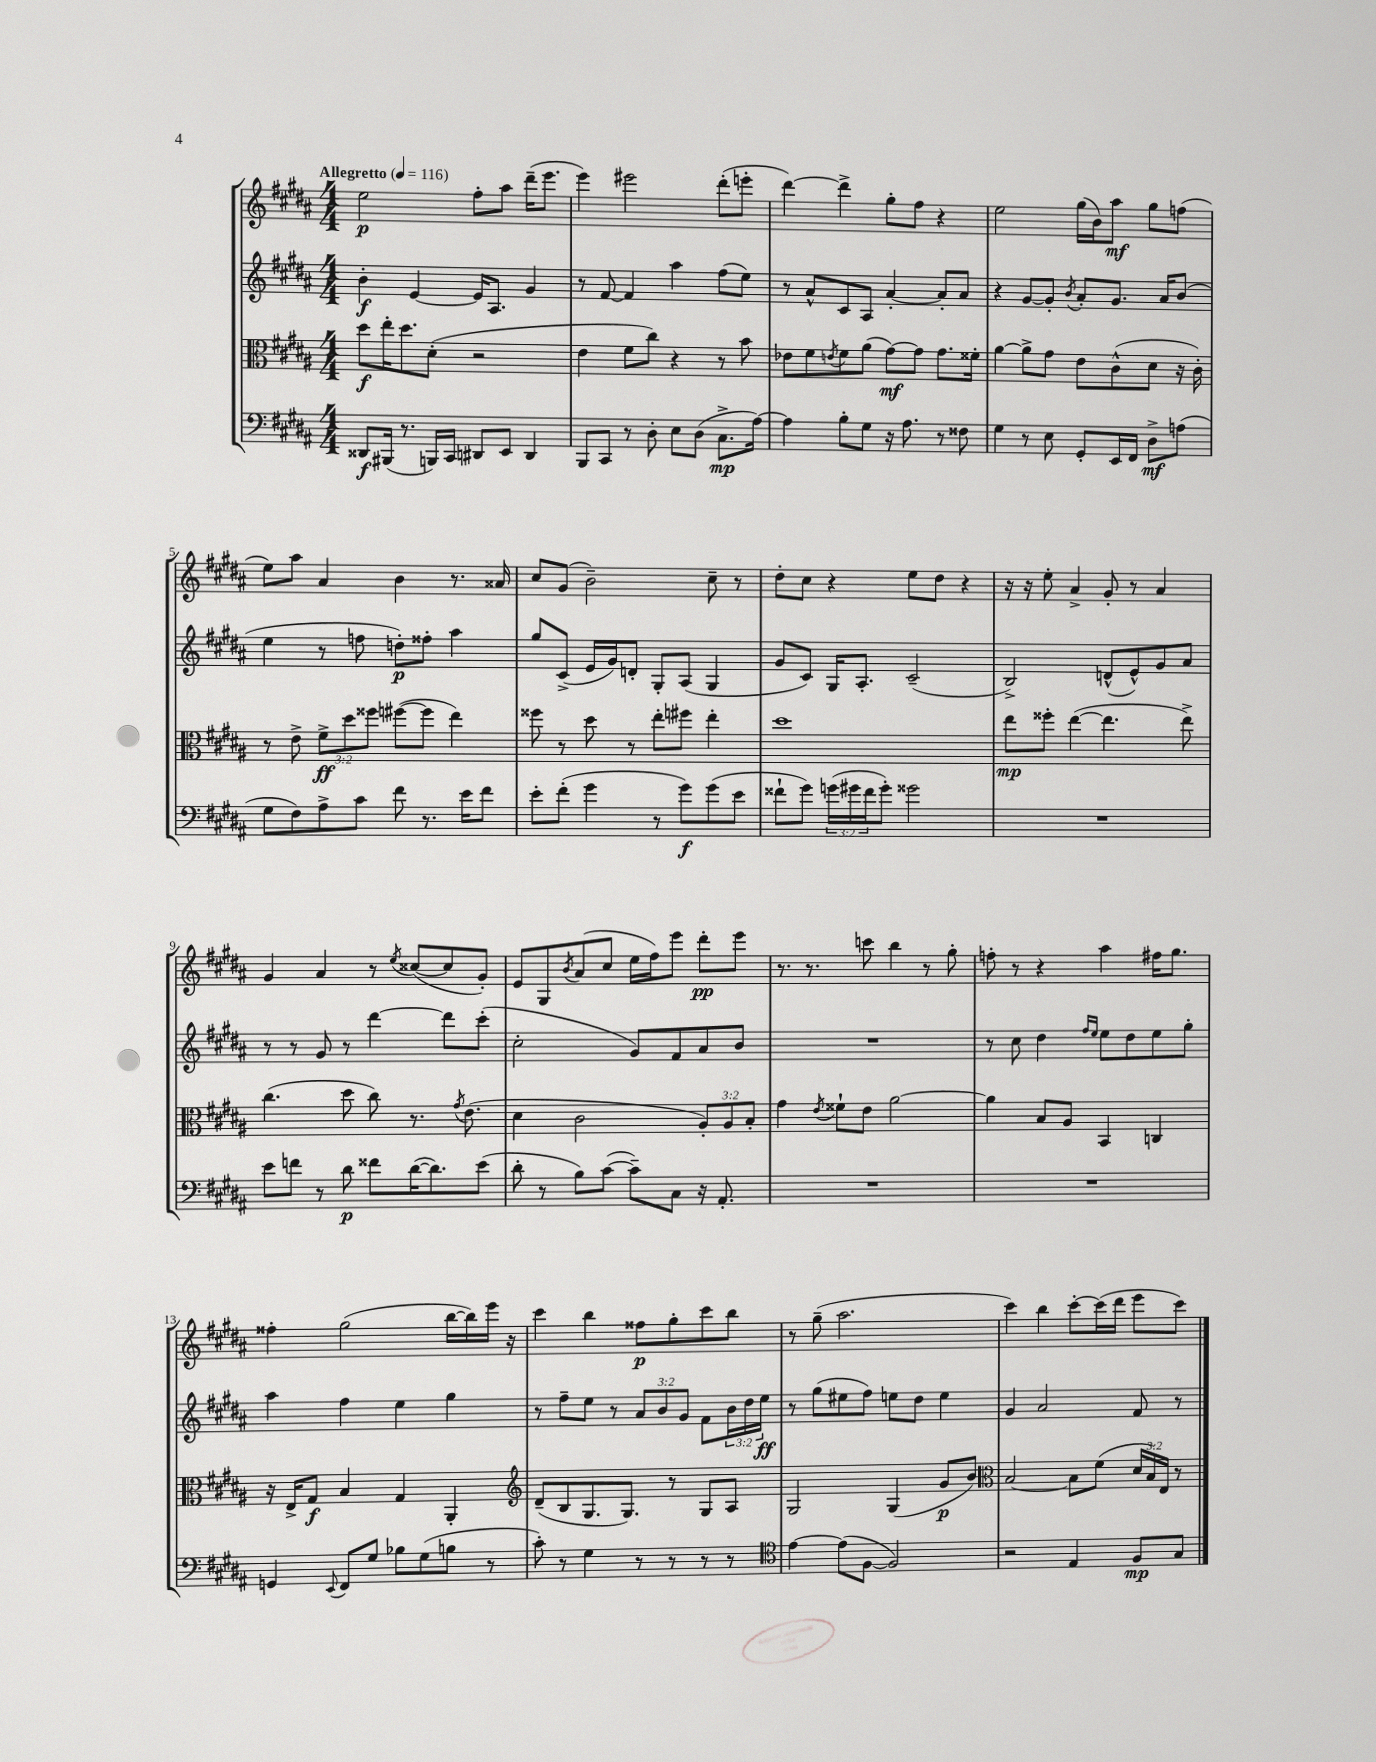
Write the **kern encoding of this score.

**kern	**dynam	**kern	**dynam	**kern	**dynam	**kern	**dynam
*part4	*part4	*part3	*part3	*part2	*part2	*part1	*part1
*staff4	*staff4	*staff3	*staff3	*staff2	*staff2	*staff1	*staff1
*clefF4	*	*clefC3	*	*clefG2	*	*clefG2	*
*k[f#c#g#d#a#]	*	*k[f#c#g#d#a#]	*	*k[f#c#g#d#a#]	*	*k[f#c#g#d#a#]	*
*M4/4	*	*M4/4	*	*M4/4	*	*M4/4	*
*MM116	*	*MM116	*	*MM116	*	*MM116	*
=1	=1	=1	=1	=1	=1	=1	=1
!	!	!	!	!	!	!LO:TX:a:B:t=Allegretto	!
8DD##X/L	f	8dd#\L	f	4b'\	f	2ee\	p
(16BBB#X/Jk	.	16ee'\K	.	.	.	.	.
8.r	.	8.dd#\	.	.	.	.	.
.	.	.	.	[4e/	.	.	.
16BBBn/LL)	.	(8d#'\J	.	.	.	.	.
16CC#/JJ	.	.	.	.	.	.	.
8DD#X/L	.	2r	.	16e/KL]	.	8ff#'\L	.
.	.	.	.	8.A#/J	.	.	.
8EE/J	.	.	.	.	.	8aa#\J	.
4DD#/	.	.	.	4g#/	.	(16ddd#~\KL	.
.	.	.	.	.	.	8.eee\J	.
=2	=2	=2	=2	=2	=2	=2	=2
8BBB/L	.	4e\	.	8r	.	4eee\)	.
8CC#/J	.	.	.	[8f#/	.	.	.
8r	.	8f#\L	.	4f#/]	.	2eee#X\	.
8D#'\	.	8cc#\J)	.	.	.	.	.
8E\L	.	4r	.	4aa#\	.	.	.
(8D#\J	.	.	.	.	.	.	.
8.C#^\L	mp	8r	.	(8ff#\L	.	(8ddd#'\L	.
.	.	8b\	.	8ee\J)	.	8eeen'\J	.
[16A#\Jk)	.	.	.	.	.	.	.
=3	=3	=3	=3	=3	=3	=3	=3
4A#\]	.	8e-X\L	.	8r	.	[4ddd#\)	.
.	.	8f#\	.	8a#^^/L	.	.	.
.	.	8qen/	.	.	.	.	.
8B'\L	.	8f#\	.	8c#/	.	4ddd#^\]	.
8G#\J	.	(8a#\J	.	8A#/J	.	.	.
16r	.	[8g#\L)	mf	[4a#'/	.	8gg#'\L	.
8.A#\	.	.	.	.	.	.	.
.	.	8g#\J]	.	.	.	8ff#\J	.
8r	.	8.g#\L	.	8a#'/L]	.	4r	.
8F##X\	.	.	.	8a#/J	.	.	.
.	.	16f##X'\Jk	.	.	.	.	.
=4	=4	=4	=4	=4	=4	=4	=4
4G#\	.	[4a#\	.	4r	.	2ee\	.
8r	.	8a#^\L]	.	[8g#/L	.	.	.
8E\	.	8g#\J	.	8g#'/J]	.	.	.
.	.	.	.	8qb/	.	.	.
8GG#'/L	.	8e\L	.	8a#'/L	.	(16gg#\LL	.
.	.	.	.	.	.	16b\J)	.
16EE/L	.	(8c#^^\	.	8.g#/J	.	8aa#\J	mf
16FF#/JJ	.	.	.	.	.	.	.
8D#^\L	mf	8d#\J	.	.	.	8gg#\L	.
.	.	.	.	16a#/KL	.	.	.
(8An\J	.	16r	.	(8b/J	.	(8ffn\J	.
.	.	16c#'\)	.	.	.	.	.
!!LO:LB:g=z
=5	=5	=5	=5	=5	=5	=5	=5
8G#\L	.	8r	.	4ee\	.	8ee\L)	.
8F#\)	.	8e^\	.	.	.	8aa#\J	.
8A#^\	.	12f#^\L	ff	8r	.	4a#/	.
.	.	12dd#\	.	.	.	.	.
8c#\J	.	.	.	8ffn\	.	.	.
.	.	12ff##X\J	.	.	.	.	.
8f#\	.	([8ff#X\L	.	8ddn'\L)	p	4b\	.
8.r	.	8ff#\J]	.	8ff##X'\J	.	.	.
.	.	4ee\)	.	4aa#\	.	8.r	.
16e\KL	.	.	.	.	.	.	.
8f#\J	.	.	.	.	.	.	.
.	.	.	.	.	.	16a##X/	.
=6	=6	=6	=6	=6	=6	=6	=6
8e'\L	.	8ff##X\	.	8gg#/L	.	8cc#/L	.
(8f#'\J	.	8r	.	(8c#^/J	.	(8g#/J	.
4g#\	.	8dd#\	.	16e/LL	.	2b~\)	.
.	.	.	.	16g#/J)	.	.	.
.	.	8r	.	8dn'/J	.	.	.
8r	.	8ee'\L	.	8G#'/L	.	.	.
8g#\L)	f	8ff#X\J	.	(8A#/J	.	.	.
(8g#\	.	4ee'\	.	4G#/	.	8cc#~\	.
8e\J	.	.	.	.	.	8r	.
=7	=7	=7	=7	=7	=7	=7	=7
8f##X`\L	.	1dd#	.	8g#/L	.	8dd#'\L	.
8g#\J)	.	.	.	8c#/J)	.	8cc#\J	.
(24gn\LL	.	.	.	16G#/KL	.	4r	.
24g#X\	.	.	.	.	.	.	.
.	.	.	.	8.A#'/J	.	.	.
24f##\J	.	.	.	.	.	.	.
8g#'\J)	.	.	.	.	.	.	.
2g##X\	.	.	.	(2c#~/	.	8ee\L	.
.	.	.	.	.	.	8dd#\J	.
.	.	.	.	.	.	4r	.
=8	=8	=8	=8	=8	=8	=8	=8
1r	.	8ee\L	mp	2B^/)	.	16r	.
.	.	.	.	.	.	16r	.
.	.	8ff##X'\J	.	.	.	8ee'\	.
.	.	([4ee\	.	.	.	4a#^/	.
.	.	4.ee\]	.	(8dn^^/L	.	8g#'/	.
.	.	.	.	8e^^/)	.	8r	.
.	.	.	.	8g#/	.	4a#/	.
.	.	8ee^\)	.	8a#/J	.	.	.
!!LO:LB:g=z
=9	=9	=9	=9	=9	=9	=9	=9
8e\L	.	(4.cc#\	.	8r	.	4g#/	.
8fn\J	.	.	.	8r	.	.	.
8r	.	.	.	8g#/	.	4a#/	.
8d#\	p	8dd#\	.	8r	.	.	.
8f##X\L	.	8cc#\)	.	[4ddd#\	.	8r	.
.	.	.	.	.	.	8qee/	.
([16d#\K	.	8.r	.	.	.	([8cc##X/L	.
8.d#\])	.	.	.	.	.	.	.
.	.	.	.	8ddd#\L]	.	8cc##/]	.
.	.	8qg#/	.	.	.	.	.
.	.	(8.e\	.	.	.	.	.
(8e\J	.	.	.	(8ccc#'\J	.	8g#'/J)	.
=10	=10	=10	=10	=10	=10	=10	=10
8d#'\	.	4d#\	.	2cc#'\	.	8e/L	.
8r	.	.	.	.	.	8G#/	.
.	.	.	.	.	.	8qb/	.
8B\L)	.	2c#\	.	.	.	(8a#/	.
([8c#\J	.	.	.	.	.	8cc#/J	.
8c#~\L])	.	.	.	8g#/L)	.	16ee\LL	.
.	.	.	.	.	.	16ff#\J)	.
8C#\J	.	.	.	8f#/	.	8eee\J	.
16r	.	12A#'/L)	.	8a#/	.	8ddd#'\L	pp
8.AA#'/	.	.	.	.	.	.	.
.	.	12A#/	.	.	.	.	.
.	.	.	.	8b/J	.	8eee\J	.
.	.	12B'/J	.	.	.	.	.
=11	=11	=11	=11	=11	=11	=11	=11
1r	.	4g#\	.	1r	.	8.r	.
.	.	.	.	.	.	8.r	.
.	.	8qe/	.	.	.	.	.
.	.	8f##X`\L	.	.	.	.	.
.	.	8e\J	.	.	.	8cccn\	.
.	.	[2a#\	.	.	.	4bb\	.
.	.	.	.	.	.	8r	.
.	.	.	.	.	.	8gg#'\	.
=12	=12	=12	=12	=12	=12	=12	=12
1r	.	4a#\]	.	8r	.	8ffn'\	.
.	.	.	.	8cc#\	.	8r	.
.	.	8B/L	.	4dd#\	.	4r	.
.	.	8A#/J	.	.	.	.	.
.	.	.	.	16qqff#/LL	.	.	.
.	.	.	.	16qqee/JJ	.	.	.
.	.	4BB/	.	8ee\L	.	4aa#\	.
.	.	.	.	8dd#\	.	.	.
.	.	4Cn/	.	8ee\	.	16ff#X\KL	.
.	.	.	.	.	.	8.gg#\J	.
.	.	.	.	8gg#'\J	.	.	.
!!LO:LB:g=z
=13	=13	=13	=13	=13	=13	=13	=13
4GGn/	.	16r	.	4aa#\	.	4ff##X'\	.
.	.	16E^/KL	.	.	.	.	.
.	.	8G#/J	f	.	.	.	.
8qqEE/	.	.	.	.	.	.	.
8FF#/L	.	4B/	.	4ff#\	.	(2gg#\	.
8G#/J	.	.	.	.	.	.	.
8B-X\L	.	4G#/	.	4ee\	.	.	.
(8G#\	.	.	.	.	.	.	.
8Bn\J	.	4AA#'/	.	4gg#\	.	[16bb\LL	.
.	.	.	.	.	.	16bb\])	.
8r	.	.	.	.	.	16eee\JJ	.
.	.	.	.	.	.	16r	.
=14	=14	=14	=14	=14	=14	=14	=14
*	*	*clefG2	*	*	*	*	*
8c#'\)	.	(8d#~/L	.	8r	.	4ccc#\	.
8r	.	8B/	.	8ff#~\L	.	.	.
4G#\	.	8.G#/	.	8ee\J	.	4bb\	.
.	.	.	.	8r	.	.	.
.	.	8.G#/J)	.	.	.	.	.
8r	.	.	.	12a#/L	.	8ff##X\L	p
.	.	.	.	12b/	.	.	.
8r	.	8r	.	.	.	8gg#'\	.
.	.	.	.	12g#/J	.	.	.
8r	.	8G#/L	.	8f#\L	.	8ccc#\	.
8r	.	8A#/J	.	24b\L	.	8bb\J	.
.	.	.	.	24dd#\	.	.	.
.	.	.	.	24ee\JJ	ff	.	.
=15	=15	=15	=15	=15	=15	=15	=15
*clefC4	*	*	*	*	*	*	*
[4e\	.	2G#/	.	8r	.	8r	.
.	.	.	.	(8gg#\L	.	(8gg#~\	.
(8e\L]	.	.	.	8ee#X\	.	2.aa#\	.
[8F#\J	.	.	.	8ff#\J)	.	.	.
2F#/])	.	(4G#/	.	8een\L	.	.	.
.	.	.	.	8dd#\J	.	.	.
.	.	8g#/L	p	4ee\	.	.	.
.	.	8b/J)	.	.	.	.	.
=16	=16	=16	=16	=16	=16	=16	=16
*	*	*clefC3	*	*	*	*	*
2r	.	[2B/	.	4g#/	.	4ccc#\)	.
.	.	.	.	2a#/	.	4bb\	.
4E/	.	8B\L]	.	.	.	[8ccc#'\L	.
.	.	(8f#\J	.	.	.	(16ccc#\L]	.
.	.	.	.	.	.	16ddd#\JJ	.
8F#/L	mp	24d#/LL	.	8f#/	.	8eee\L	.
.	.	24B/)	.	.	.	.	.
.	.	24E/JJ	.	.	.	.	.
8G#/J	.	8r	.	8r	.	8ccc#\J)	.
==	==	==	==	==	==	==	==
*-	*-	*-	*-	*-	*-	*-	*-
